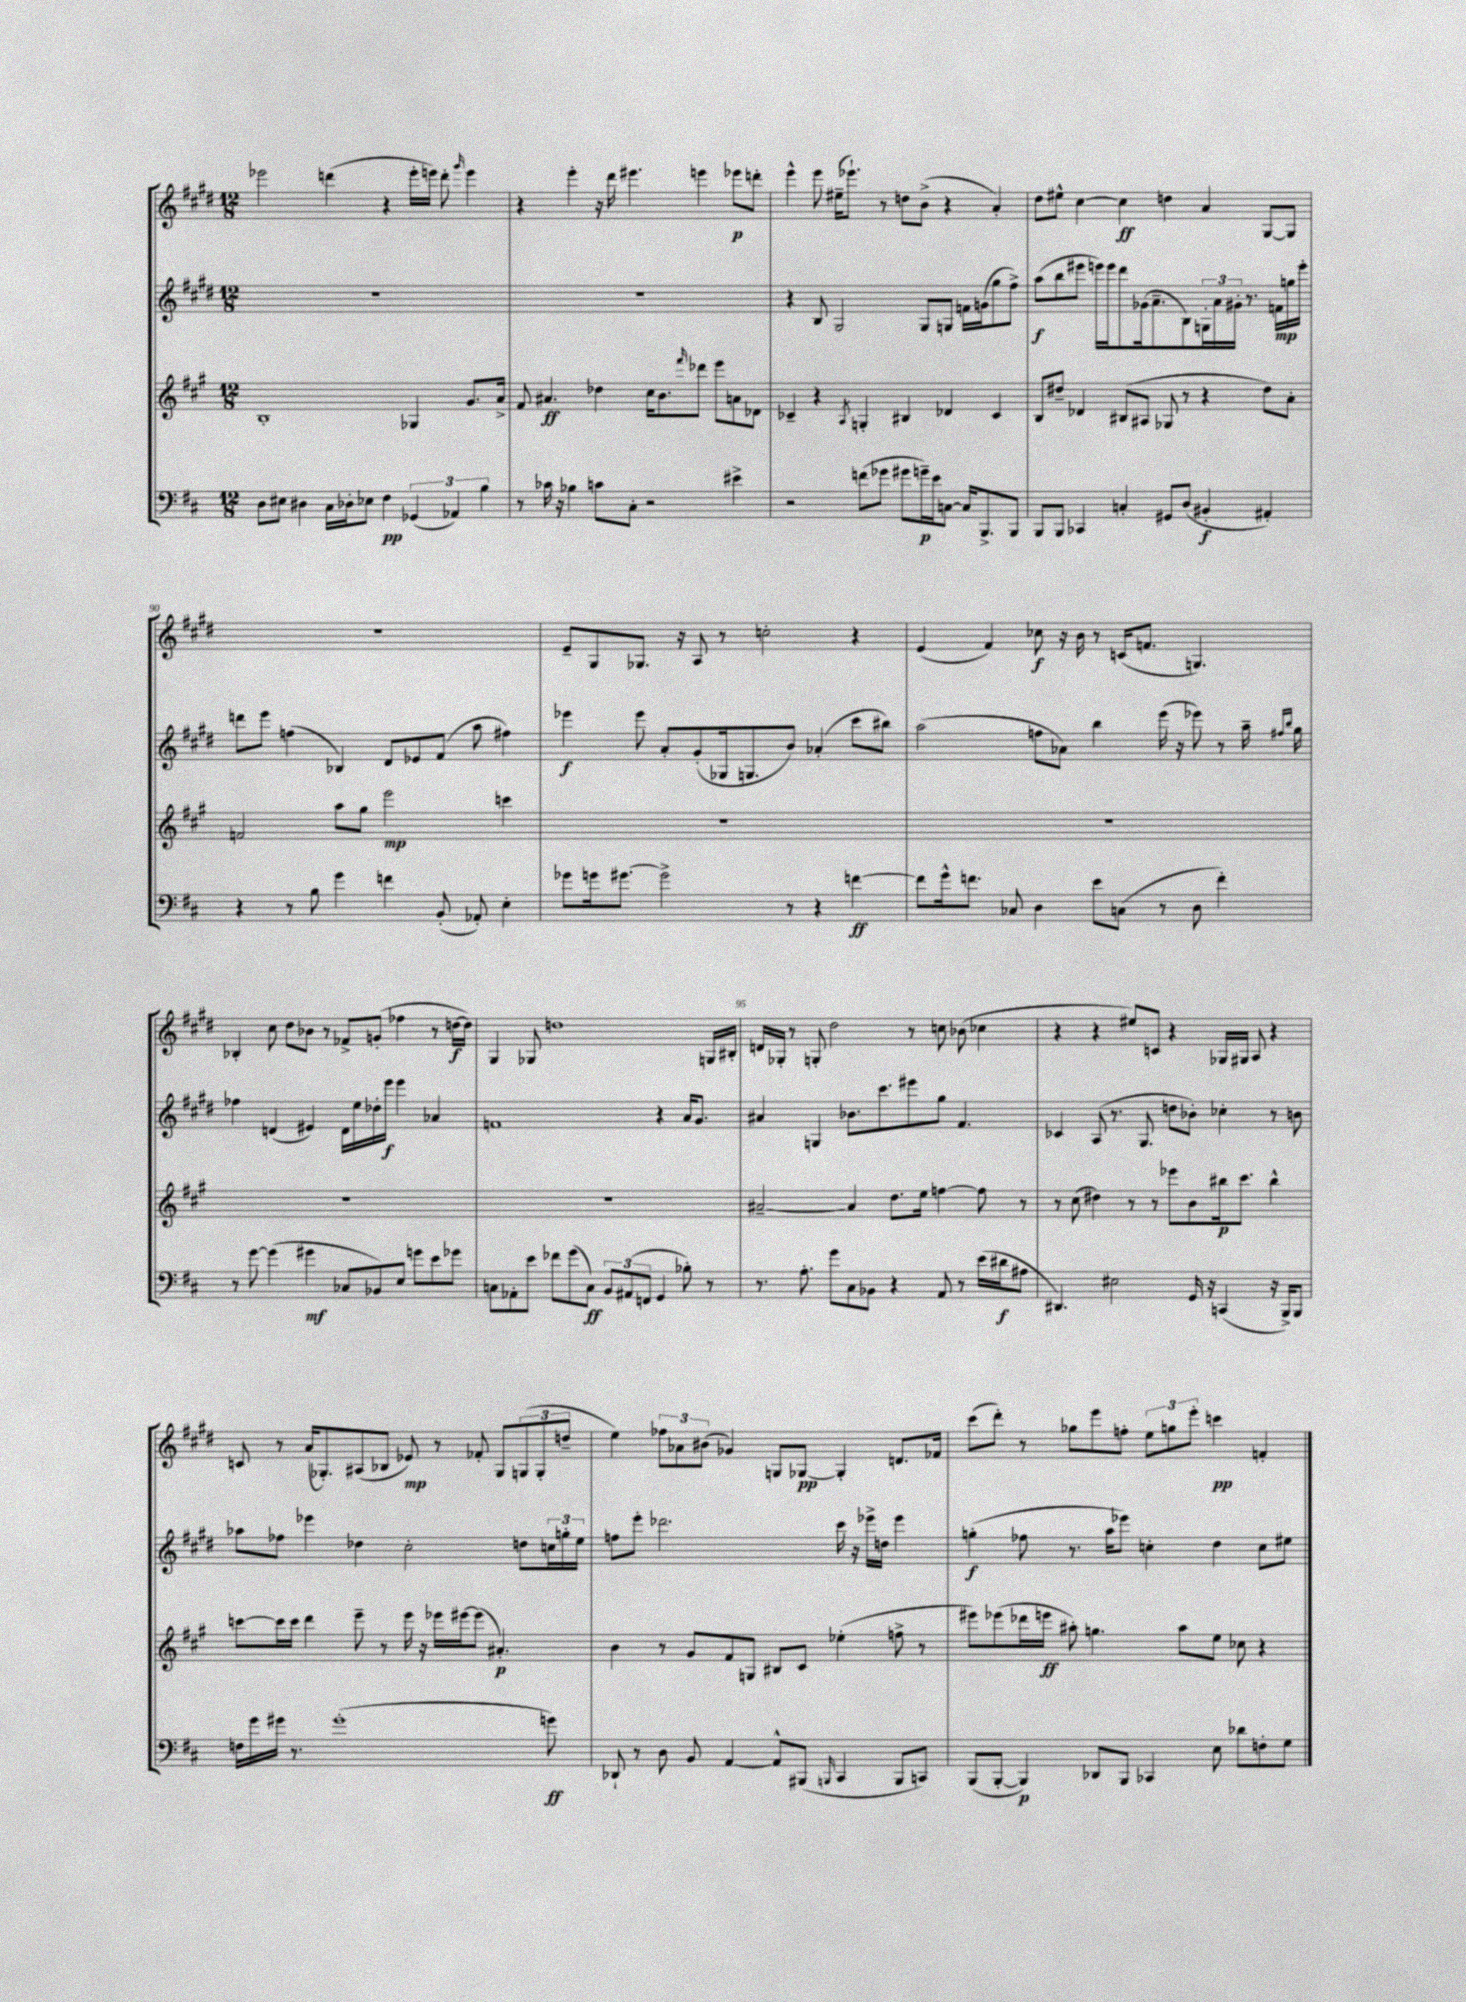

**kern	**kern	**kern	**kern
*staff4	*staff3	*staff2	*staff1
*clefF4	*clefG2	*clefG2	*clefG2
*k[f#c#]	*k[f#c#g#]	*k[f#c#g#d#]	*k[f#c#g#d#]
*M12/8	*M12/8	*M12/8	*M12/8
8D	1B'	1.r	2eee-
8E#	.	.	.
4D#	.	.	.
16C#	.	.	(4ddd
16D-'	.	.	.
8E-	.	.	.
4F#	.	.	4r
(6GG-	4G-	.	16eee-'
.	.	.	16eee)
.	.	.	8ddd'
6AA-)	.	.	.
.	.	.	16qqggg#
.	8.g#	.	4eee
6B	.	.	.
.	16a^	.	.
=	=	=	=
8r	8f#	1.r	4r
16c-	4.a#	.	.
16r	.	.	.
4B-	.	.	4eee'
8c	4dd-	.	16r
.	.	.	16ddd#
8C#'	.	.	4.eee#
2r	16cc#	.	.
.	8.b	.	.
.	16qqfff#	.	.
.	8ddd-	.	4eee
.	8eee	.	.
4e#^	8a	.	8eee-
.	8d-	.	8ddd'
=	=	=	=
2r	4c-~	4r	4eee^^
.	4r	8B	8eee
.	.	2G#	(16ee#~
.	.	.	8.eee-`)
.	8qA	.	.
(8f	4G'	.	.
8g-	.	.	8r
8g#	4B#	.	8dd
16g~)	.	8G#	(8b^
16e	.	.	.
[8C	4d-	8G	4r
16C]	.	16f	.
8.BBB^	.	(16g	.
.	4c-	8gg#	4a')
8BBB	.	8ff#^)	.
=	=	=	=
8BBB	8B	(8aa	8dd#
8BBB	8dd#~	8bb	8ee#^^
4CC-	4d-	8eee#	[4cc#
.	.	16eee)	.
.	.	16eee	.
4C'	(8B#	8ddd#	4cc#]
.	8A#	(16g-	.
.	.	8.a~	.
8GG#	8G-	.	4dd
(8D	8r	8B)	.
4BB#'	4r	24G'	4a
.	.	24a	.
.	.	24g#'	.
.	.	8.r	.
4AA#')	8dd#)	.	[8G#
.	.	16f	.
.	8a'	16gg	8G#]
.	.	16eee'	.
=	=	=	=
4r	2f	8ddd	1.r
.	.	8eee	.
8r	.	(4ff	.
8B	.	.	.
4g	8aa	4B-)	.
.	8gg#	.	.
4f	2eee	8d#	.
.	.	8e-	.
(8BB'	.	(8f#	.
8AA-')	.	8aa	.
4E'	4ccc	4ff#)	.
=	=	=	=
8g-	1.r	4eee-	8e~
16g	.	.	8G#
[8.g#	.	.	.
.	.	8eee-	8.G-
2g#^]	.	8a'	.
.	.	.	16r
.	.	(8g#'	8A
.	.	16G-	8r
.	.	8.G	.
.	.	.	2cc'
8r	.	8b)	.
4r	.	(4a-'	.
[4f	.	8ccc#	4r
.	.	8bb#)	.
=	=	=	=
8f]	1.r	(2aa	(4e
16g^^	.	.	.
8.f	.	.	.
.	.	.	4f#)
8C-	.	.	.
4D	.	8ff	8cc-
.	.	8a-)	16r
.	.	.	16b
8e	.	4bb	8r
(8C	.	.	(16c
.	.	.	8.f
8r	.	(16eee	.
.	.	16r	.
8D	.	8eee-)	4.G)
4f')	.	8r	.
.	.	16aa~	.
.	.	16qqff#	.
.	.	16qqbb	.
.	.	16gg#	.
=	=	=	=
8r	1.r	4ff-	4B-'
[8g	.	.	.
(4g]	.	(4d	8cc#
.	.	.	8dd#
4g#	.	4e#)	8b-
.	.	.	8r
8C-	.	16d	8f-^
.	.	16ee	.
8BB-)	.	16dd-'	(8g'
.	.	16eee	.
8E	.	4eee	4ff-
8g	.	.	.
8e	.	4a-	8r
8g-	.	.	[16dd
.	.	.	16dd])
=	=	=	=
8C	1.r	1f	4G#
8AA-'	.	.	.
8e	.	.	8G-
8f-	.	.	1dd
(8g	.	.	.
8C)	.	.	.
12BB	.	.	.
(12AA#	.	.	.
12FF	.	.	.
4GG	.	4r	.
8B-')	.	16a	.
.	.	8.g#	.
8r	.	.	16G
.	.	.	16B#'
=	=	=	=
8.r	[2a#~	4a#	16d
.	.	.	16G-'
.	.	.	8r
8.A'	.	.	.
.	.	4G	8G'
8g	.	.	2dd#
8C#	4a#]	8.b-	.
8BB-	.	.	.
.	.	8.ccc#	.
4r	8.dd	.	.
.	.	8eee#	8r
.	16ee	.	.
8AA	[4ff	8gg#	8cc
8r	.	4.f#	(8b-
(16e	8ff]	.	4cc-
16d#	.	.	.
8A#	8r	.	.
=	=	=	=
4.DD#)	8r	4c-	4r
.	(8cc#	.	.
.	4dd#)	(8A	4r
2E#	.	8.r	.
.	8r	.	8ee#)
.	.	8.G#	.
.	8r	.	8c
.	8eee-	8dd	4r
16GG	8b	8b-')	.
16r	.	.	.
(4CC	16bb#	4cc-'	16G-
.	8.ccc#	.	16G#
.	.	.	8A
16r	4bb#^^	8r	4r
16BBB^)	.	.	.
8BBB	.	8b	.
=	=	=	=
16F	[8ccc	8aa-	8c
16g	.	.	.
16g#	16ccc]	8ff-	8r
8.r	16ccc	.	.
.	4ddd	4eee-	(16a
.	.	.	8.G-')
(1g#'	.	.	.
.	8eee~	4dd-	(8A#
.	8r	.	8B-
.	16eee	2cc#'	8e-)
.	16r	.	.
.	16eee-	.	8r
.	[16eee#	.	.
.	(8eee#]	.	8f-'
.	4.a#')	.	8G-
.	.	8dd	(12G
.	.	.	12G'
8g)	.	24cc	.
.	.	24gg'	12dd~
.	.	24ee	.
=	=	=	=
8DD-`	4b	8ff	4ee)
8r	.	8eee'	.
8D	8r	2.ddd-	12ff-
.	.	.	12a-
8BB	8g#	.	.
.	.	.	(12b#
[4AA	8f#	.	4g-)
.	8G	.	.
8AA^^]	8B#	.	8G
(8BBB#	8c#	.	[8G-
16qqBBB	.	.	.
4CC#	(4ee-'	16ccc#	4G-']
.	.	16r	.
.	.	16eee-^	.
.	.	16dd	.
8BBB	8ff^	4eee-	8.d
8CC)	8r	.	.
.	.	.	16f-
=	=	=	=
(8BBB	8eee#)	(4gg'	(8ccc#
[8BBB'	(8eee-	.	8ddd#')
4BBB])	16ddd-	8ff-	8r
.	16eee	.	.
.	8aa#')	8.r	8gg-
8DD-	4.gg	.	8eee
.	.	16aa	.
8BBB	.	8eee-)	8ff'
4CC-	.	4cc'	12ee
.	.	.	12gg
.	8aa#	.	.
.	.	.	12eee'
8E	8ee	4dd#	4ccc
8d-	8cc-	.	.
8F'	4r	8cc	4f'
8G	.	8ee#	.
==	==	==	==
*-	*-	*-	*-
